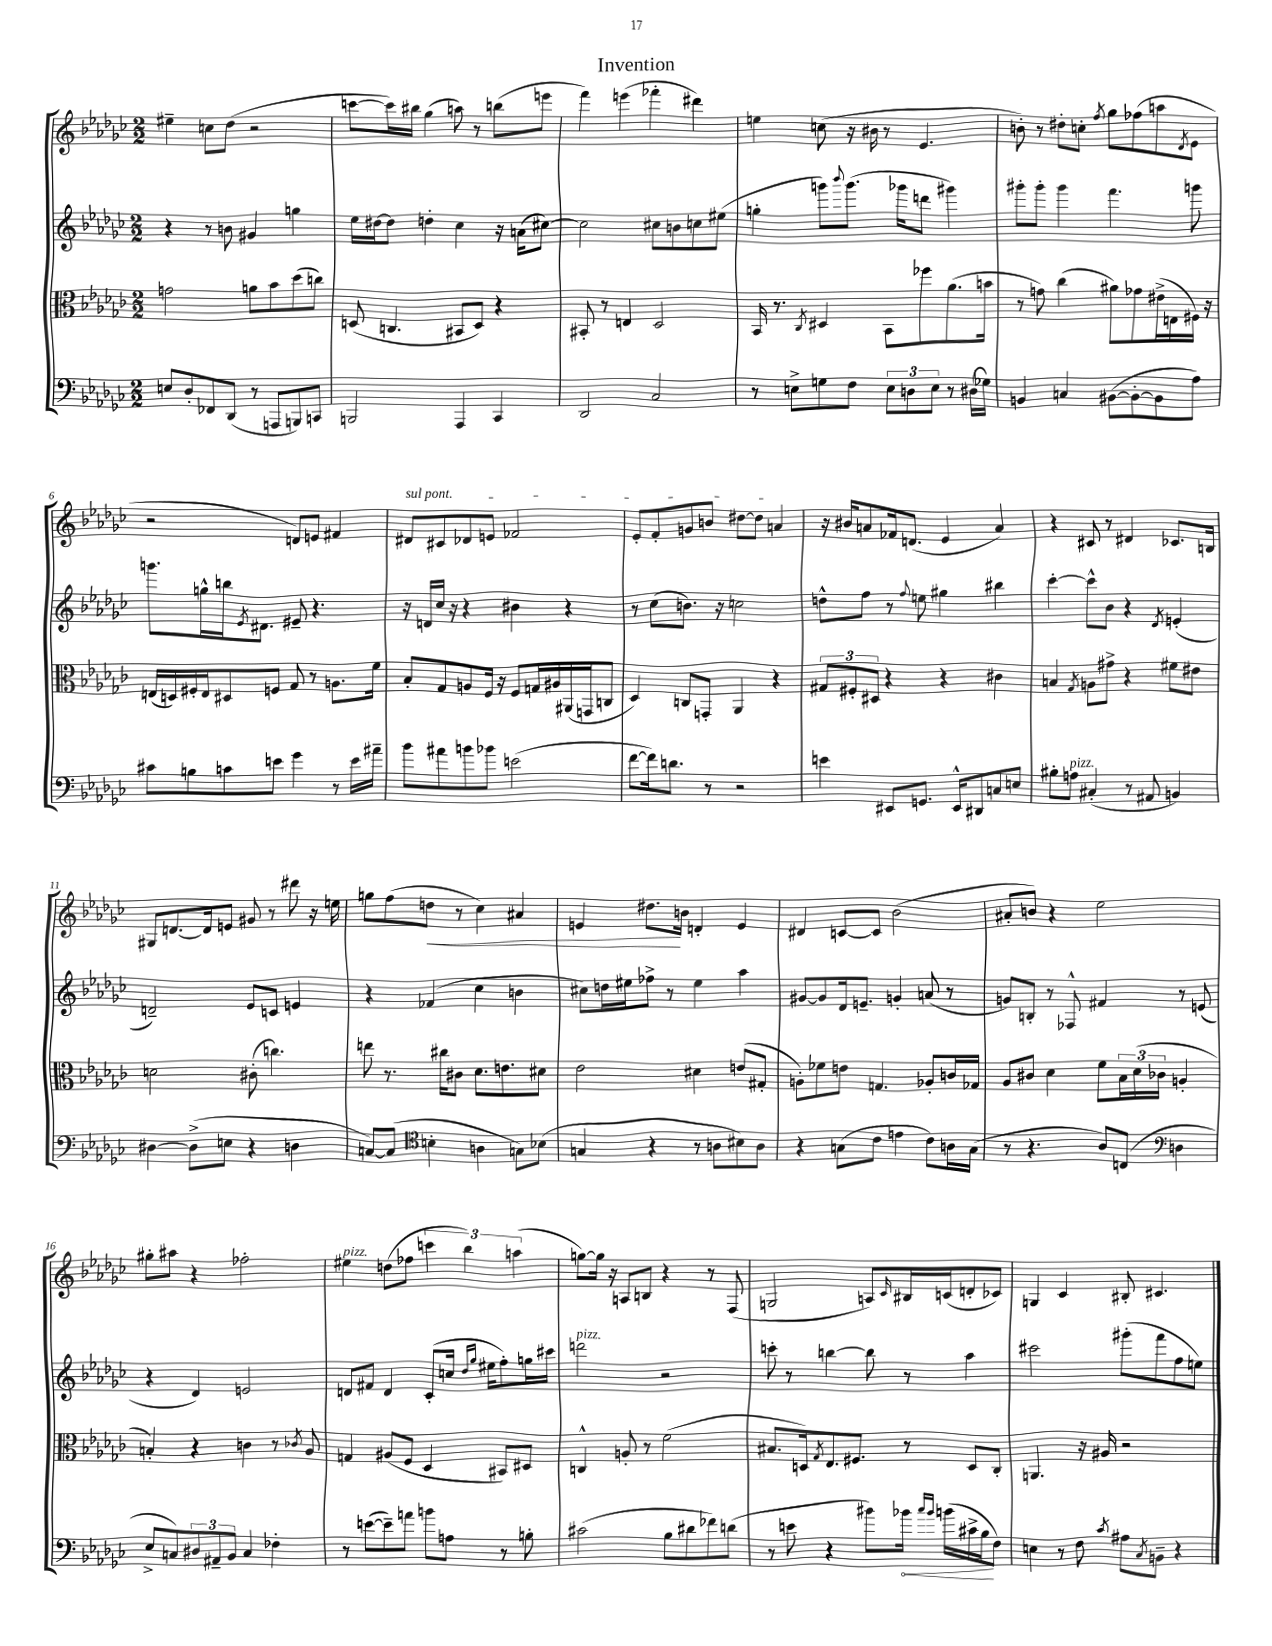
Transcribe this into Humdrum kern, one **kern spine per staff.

**kern	**dynam	**kern	**kern	**kern	**dynam
*part4	*part4	*part3	*part2	*part1	*part1
*staff4	*staff4	*staff3	*staff2	*staff1	*staff1
*clefF4	*	*clefC3	*clefG2	*clefG2	*
*k[b-e-a-d-g-c-]	*	*k[b-e-a-d-g-c-]	*k[b-e-a-d-g-c-]	*k[b-e-a-d-g-c-]	*
*M2/2	*	*M2/2	*M2/2	*M2/2	*
=1	=1	=1	=1	=1	=1
8En/L	.	2gn\	4r	4ee#X~\	.
8D-'/	.	.	.	.	.
8FF-X/	.	.	8r	8ccn\L	.
(8DD-/J	.	.	8bn\	(8dd-\J	.
8r	.	8an\L	4g#X/	2r	.
8AAAn/L	.	8b-\	.	.	.
8BBBn/)	.	(8dd-\	4ggn\	.	.
8CCn/J	.	8ccn\J)	.	.	.
=2	=2	=2	=2	=2	=2
2BBBn/	.	(8Dn/	16ee-\LL	[8cccn\L	.
.	.	.	[16dd#X\J	.	.
.	.	4.Cn/	8dd#\J]	16ccc\L])	.
.	.	.	.	16bb#X\JJ	.
.	.	.	4ddn'\	(4gg-\	.
4AAA-/	.	8BB#X/L	4cc-\	8aan\)	.
.	.	8D/J)	.	8r	.
4CC-/	.	4r	16r	(8bbn\L	.
.	.	.	(16an\KL	.	.
.	.	.	[8cc#X\J)	8eeen\J	.
=3	=3	=3	=3	=3	=3
2DD-/	.	8BB#X'/	2cc#\]	4fff\)	.
.	.	8r	.	.	.
.	.	4En/	.	(4eeen\	.
2C-/	.	2D-/	8cc#X\L	4fff-X'\	.
.	.	.	8bn\	.	.
.	.	.	8ccn\	4ddd#X\)	.
.	.	.	(8ee#X\J	.	.
=4	=4	=4	=4	=4	=4
8r	.	16BB-/	4ggn'\	4een\	.
.	.	8.r	.	.	.
8En^\L	.	.	.	.	.
.	.	8qC-/	.	.	.
8Gn\	.	4D#X/	8gggn\L)	(8ccn\	.
.	.	.	8qqbbb-/	.	.
8F\J	.	.	(8.ggg\J	16r	.
.	.	.	.	16b#X\	.
12E\L	.	8BB-\L	.	8r	.
.	.	.	16ggg-X\KL	.	.
12Dn\	.	.	.	.	.
.	.	8ff-X\	8dddn\J	4.e-/	.
12E\J	.	.	.	.	.
8r	.	(8.a-\	4ggg#X\)	.	.
(16D#X\LL	.	.	.	.	.
16G-X\JJ)	.	16bn\Jk	.	.	.
=5	=5	=5	=5	=5	=5
4BBn/	.	8r	8ggg#X'\L	8bn'\)	.
.	.	8gn\)	8ggg#'\J	8r	.
4Cn/	.	(4cc-\	4ggg#\	8dd#X'\L	.
.	.	.	.	8ccn'\J	.
.	.	.	.	8qff/	.
([8BB#X\L	.	8a#X\L)	4.fff\	8gg-\L	.
8BB#'\_	.	8g-X\	.	(8ff-X\	.
8BB#\]	.	(16e#X^\L	.	8aan\	.
.	.	16En\	.	.	.
.	.	.	.	8qd-/	.
8A-\J)	.	16F#X\JJ)	8gggn\	8e-\J	.
.	.	16r	.	.	.
!!LO:LB:g=z
=6	=6	=6	=6	=6	=6
8c#X\L	.	(16En/LL	8.gggn\L	2r	.
.	.	16Dn/)	.	.	.
8Bn\	.	16F#X'/	.	.	.
.	.	16E/J	16ggn^^\L	.	.
8cn\	.	8D#X/	16bbn\J	.	.
.	.	.	8qe-/	.	.
.	.	.	8.d#X\J	.	.
8en\J	.	8Fn/J	.	.	.
4g-\	.	8G-/	8e#X~/	8dn/L)	.
.	.	8r	4.r	8en/J	.
8r	.	8.An\L	.	4f#X/	.
16e\LL	.	.	.	.	.
16a#X~\JJ	.	16f\Jk	.	.	.
=7	=7	=7	=7	=7	=7
!	!	!	!	!LO:TX:a:i:t=sul pont.	!
8b-\L	.	8B-'/L	16r	8d#X/L	.
.	.	.	16dn/LL	.	.
8a#X\	.	8G-/	16cc-/JJ	8c#X/	.
.	.	.	16r	.	.
8bn\	.	8An/	4r	8d-X/	.
8b-X\J	.	16F/Jk	.	8en/J	.
.	.	16r	.	.	.
(2en\	.	8F/L	4b#X\	2f-X/	.
.	.	16Gn/L	.	.	.
.	.	16A#X/	.	.	.
.	.	(16AA#X/	4r	.	.
.	.	16GGn/J	.	.	.
.	.	8Cn/J	.	.	.
=8	=8	=8	=8	=8	=8
[8f\L	.	4D-/)	8r	8e-'/L	.
16f\k])	.	.	(8cc-\L	8f'/	.
8.dn\J	.	.	.	.	.
.	.	8Cn/L	8.bn\J)	8gn/	.
8r	.	8GGn'/J	.	8bn/J	.
.	.	.	16r	.	.
2r	.	4AA-/	2ccn\	[8dd#X\L	.
.	.	.	.	8dd#\J]	.
.	.	4r	.	4an/	.
=9	=9	=9	=9	=9	=9
4en\	.	12G#X/L	8ddn^^\L	16r	.
.	.	.	.	16b#X/KL	.
.	.	12F#X'/	.	.	.
.	.	.	8ff\J	8an/	.
.	.	12D#X/J	.	.	.
8EE#X/L	.	4r	8r	16f-X/k	.
.	.	.	.	(8.dn/J	.
.	.	.	8qqff/	.	.
8.GGn/J	.	.	8een\	.	.
.	.	4r	4gg#X\	4e-/	.
16EE#^^/KL	.	.	.	.	.
8DD#X/	.	.	.	.	.
8Cn/	.	4c#X\	4bb#X\	4a/)	.
8En/J	.	.	.	.	.
=10	=10	=10	=10	=10	=10
8B#X'\L	.	4Bn/	[4ccc-'\	4r	.
!LO:TX:a:i:t=pizz.	!	!	!	!	!
8An\J	.	.	.	.	.
.	.	8qG-/	.	.	.
(4C#X'/	.	8An\L	8ccc-^^\L]	8c#X/	.
.	.	8g#X^\J	8b-\J	8r	.
8r	.	4r	4r	4d#X/	.
8AA#X/	.	.	.	.	.
.	.	.	8qd-/	.	.
4BBn/)	.	8f#X\L	(4en'/	8.c-X/L	.
.	.	8e#X\J	.	.	.
.	.	.	.	16Bn/Jk	.
!!LO:LB:g=z
=11	=11	=11	=11	=11	=11
[4D#X\	.	2dn\	2dn~/)	8G#X/L	.
.	.	.	.	[8.dn/	.
(8D#^\L]	.	.	.	.	.
.	.	.	.	16d/k]	.
8En\J	.	.	.	8en/J	.
4r	.	(8c#X'\	8e-/L	8g#X/	.
.	.	4.ccn\)	8cn/J	8r	.
4Dn\	.	.	4en/	8ddd#X\	.
.	.	.	.	16r	.
.	.	.	.	16een\	.
=12	=12	=12	=12	=12	=12
[8Cn/L)	.	8een\	4r	8ggn\L	.
(8C/J]	.	8.r	.	(8ff\	.
*clefC4	*	*	*	*	*
!	!	!	!	!	!LO:HP:b
4Bn'\	.	.	(4f-X/	8ddn\J	<
.	.	16cc#X\KL	.	.	.
.	.	8c#X\J	.	8r	.
4An\	.	8.d-\L	4cc-\	4cc-\)	.
.	.	8.en\	.	.	.
8Gn\L)	.	.	4bn\	4a#X/	.
(8B-X\J	.	8d#X\J	.	.	.
=13	=13	=13	=13	=13	=13
4Gn/	.	2e-\	8cc#X\L)	4en/	.
.	.	.	16ddn\L	.	.
.	.	.	16ee#X\J	.	.
4r	.	.	8ff-X^\J	8.dd#X\L	.
.	.	.	8r	.	.
.	.	.	.	16bn\Jk	[
8r	.	4d#X\	4ee#\	4dn'/	.
8An\L	.	.	.	.	.
8B#X\)	.	(8en/L	4aa-\	4e/	.
8A\J	.	8G#X'/J	.	.	.
=14	=14	=14	=14	=14	=14
4r	.	8An'\L)	[8g#X/L	4d#X/	.
.	.	8f-X\	8g#/]	.	.
(8Gn\L	.	8en\J	16d-/k	[8cn/L	.
.	.	.	8.en~/J	.	.
8c-\J	.	4.Gn/	.	8c/J]	.
4en\	.	.	4gn'/	(2b-\	.
8c-\L)	.	8A-X'/L	(8an/	.	.
16An\L	.	16cn/L	8r	.	.
(16G\JJ	.	16G-X/JJ	.	.	.
=15	=15	=15	=15	=15	=15
8r	.	8A-/L	8gn/L)	8a#X'/L	.
4.r	.	8c#X/J	8Bn'/J	8bn/J)	.
.	.	4d-\	8r	4r	.
.	.	.	8F-X^^/	.	.
8A-/L)	.	8f\L	4f#X/	2ee-\	.
(8Cn/J	.	24B-\L	.	.	.
.	.	(24d-\	.	.	.
.	.	24c-X\JJ	.	.	.
*clefF4	*	*	*	*	*
4Dn\	.	4An'/	8r	.	.
.	.	.	(8en/	.	.
!!LO:LB:g=z
=16	=16	=16	=16	=16	=16
8E-^/L	.	4Bn'/)	4r	8gg#X'\L	.
8Cn/)	.	.	.	8aa#X\J	.
12D#X/	.	4r	4d-/)	4r	.
12AA#X~/	.	.	.	.	.
12BB-/J	.	.	.	.	.
4C/	.	4cn\	2en/	2ff-X'\	.
4F-X'\	.	8r	.	.	.
.	.	8qc-X/	.	.	.
.	.	8A-/	.	.	.
=17	=17	=17	=17	=17	=17
!	!	!	!	!LO:TX:a:i:t=pizz.	!
8r	.	4Gn/	8dn/L	4ee#X\	.
([8en\L	.	.	8f#X/J	.	.
8e~\])	.	(8A#X/L	4d/	(8ddn\L	.
8an\J	.	8F/J	.	8ff-X\J	.
8bn\L	.	4D-/	(8c-'/L	6cccn\	.
8An\J	.	.	16ccn/Jk	.	.
.	.	.	.	6bb-\)	.
.	.	.	16qqdd-/LL	.	.
.	.	.	16qqgg-/JJ	.	.
.	.	.	16ee#X\KL	.	.
8r	.	8BB#X/L)	8ff'\)	.	.
.	.	.	.	(6aan\	.
8Bn'\	.	8D#X/J	16ggn\L	.	.
.	.	.	16ccc#X\JJ	.	.
=18	=18	=18	=18	=18	=18
!	!	!	!LO:TX:a:i:t=pizz.	!	!
(2c#X\	.	4Cn^^/	2dddn\	[8ggn\L)	.
.	.	.	.	16gg\Jk]	.
.	.	.	.	16r	.
.	.	8An'/	.	8An/L	.
.	.	8r	.	8Bn/J	.
8B-\L	.	(2f\	2r	4r	.
8d#X\	.	.	.	.	.
8f-X\)	.	.	.	8r	.
(8dn\J	.	.	.	(8F/	.
=19	=19	=19	=19	=19	=19
8r	.	8.B#X/L	8cccn'\	2Gn/	.
8en\	.	.	8r	.	.
.	.	16Dn/k)	.	.	.
.	.	8qG-/	.	.	.
4r	.	8.E-/	[4bbn\	.	.
.	.	8.F#X/J	.	.	.
8b#X\L)	.	.	8bb\]	8An/L)	.
.	.	.	.	16qqc-/	.
!	!LO:HP:b	!	!	!	!
16b-X\Jk	<	8r	8r	16B#X/L	.
16qqcc-/LL	.	.	.	.	.
16qqb-/JJ	.	.	.	.	.
(16bn\LL	.	.	.	(16cn/J	.
16c#X^\	.	8D/L	4aa-\	8dn'/	.
16B-\J	.	.	.	.	.
8F\J)	[	8C-'/J	.	8c-X/J)	.
=20	=20	=20	=20	=20	=20
4En\	.	4.AAn/	2ccc#X\	4Gn/	.
8r	.	.	.	4c-/	.
8F\	.	16r	.	.	.
.	.	16A#X/	.	.	.
8qc-/	.	.	.	.	.
8A#X\L	.	2r	(8ggg#X'\L	8B#X'/	.
8qC-/	.	.	.	.	.
8BBn~\J	.	.	8fff\	4.c#X/	.
4r	.	.	8ff\	.	.
.	.	.	8een\J)	.	.
==	==	==	==	==	==
*-	*-	*-	*-	*-	*-
